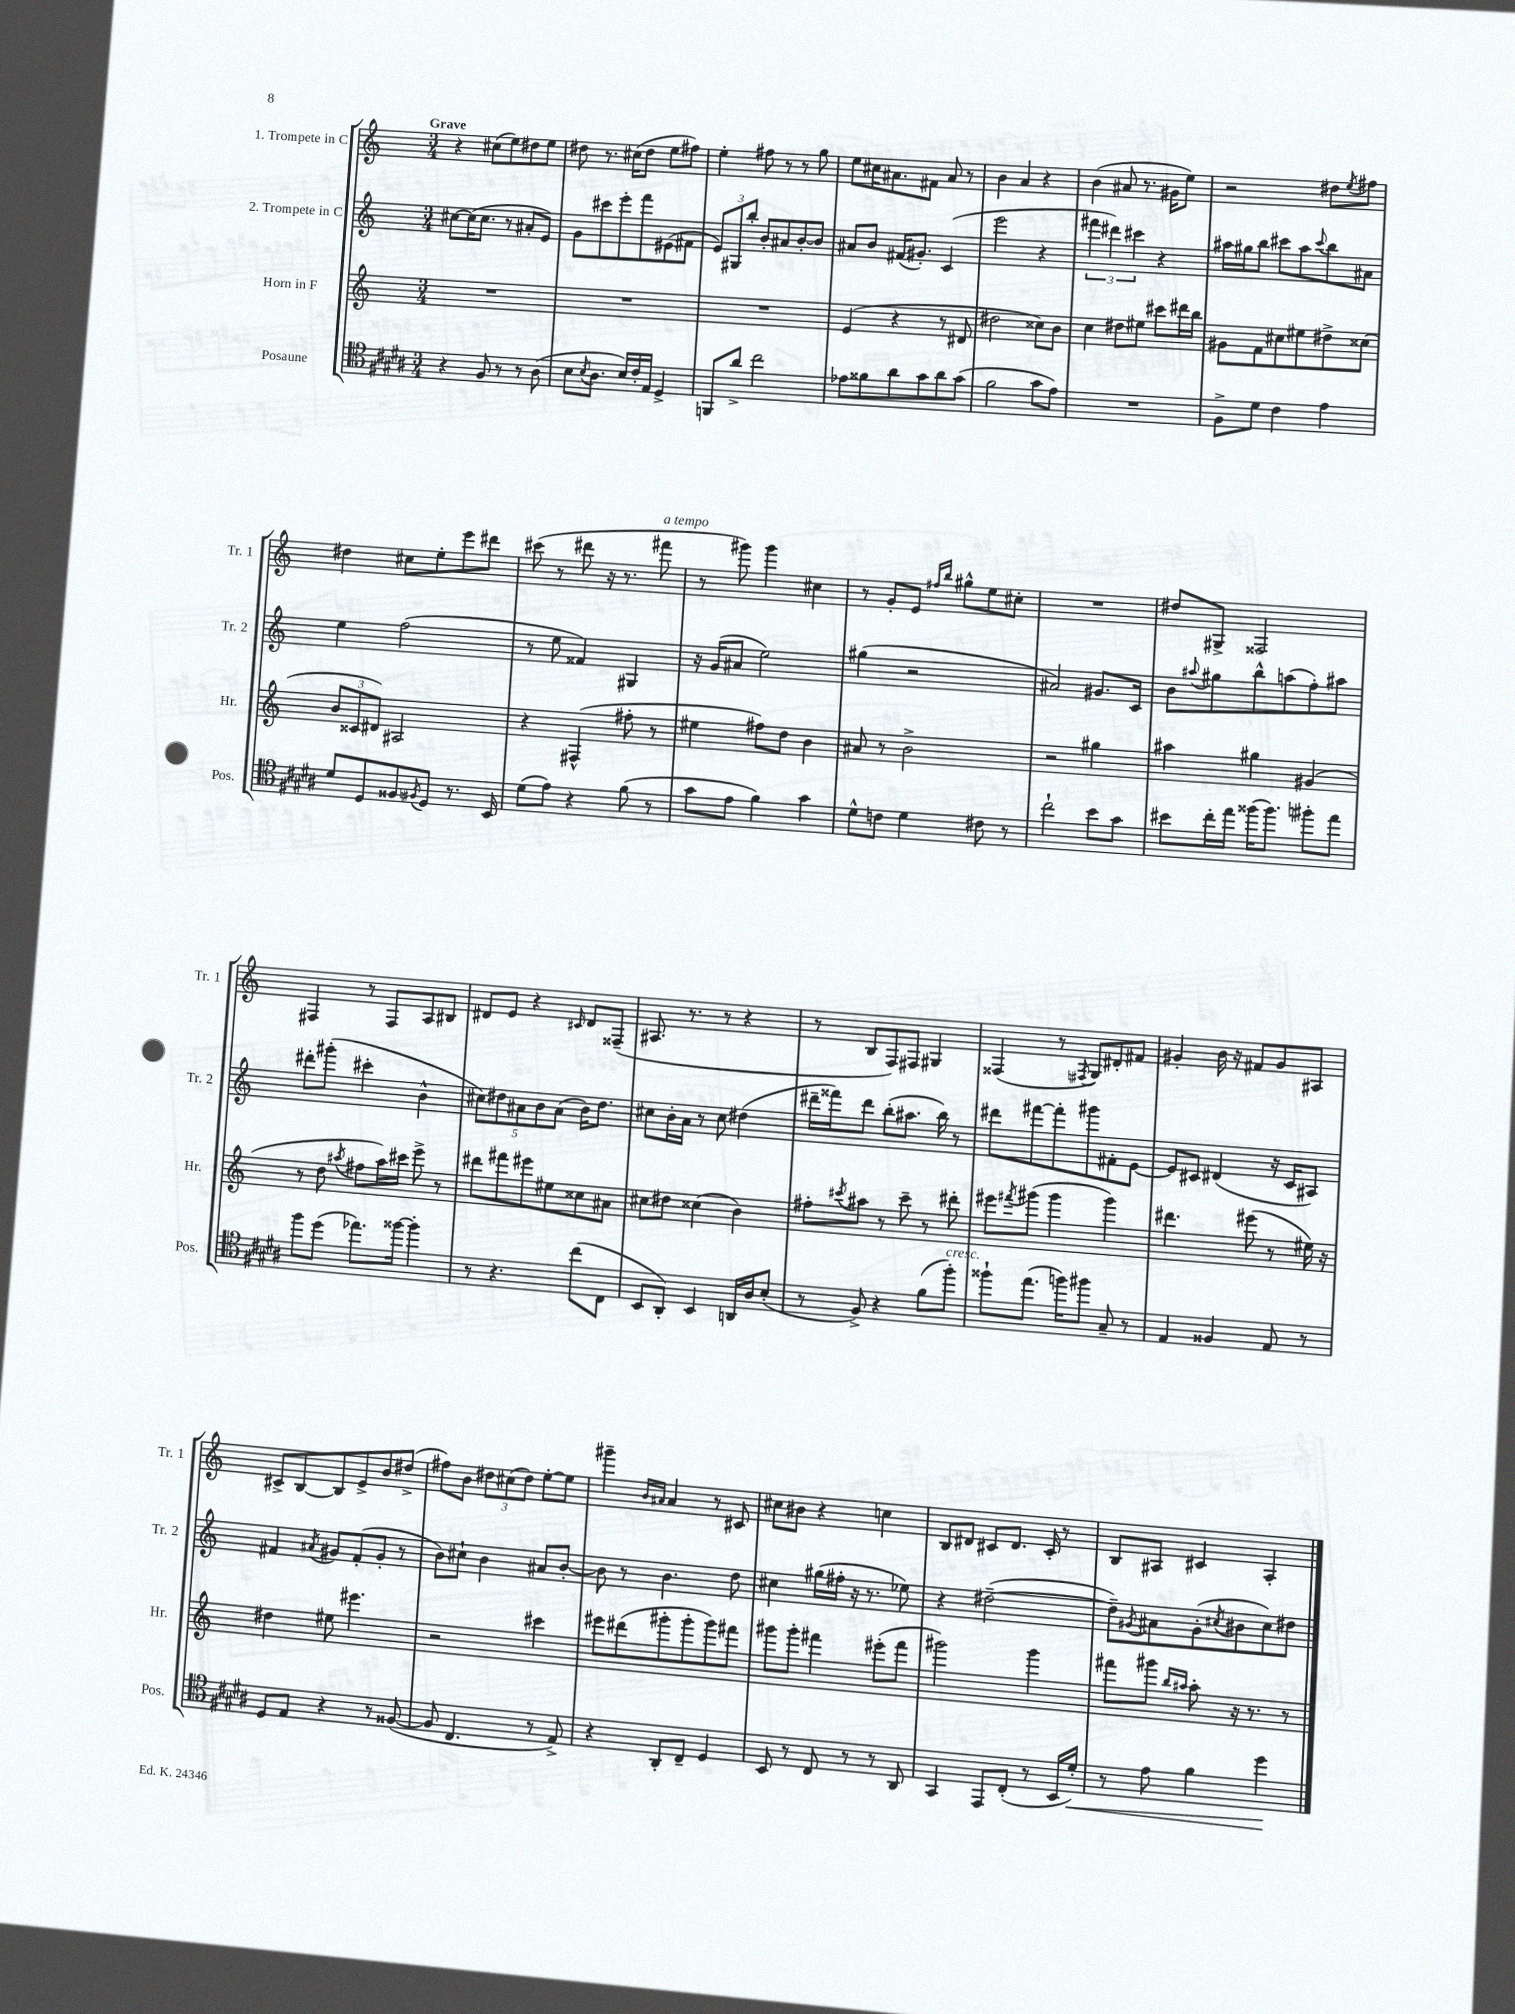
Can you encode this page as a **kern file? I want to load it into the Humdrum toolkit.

**kern	**kern	**kern	**kern
*staff4	*staff3	*staff2	*staff1
*clefC4	*clefG2	*clefG2	*clefG2
*k[f#c#g#d#a#]	*k[]	*k[]	*k[]
*M3/4	*M3/4	*M3/4	*M3/4
4r	2.r	[8cc#	4r
.	.	(16cc#]	.
.	.	8.cc#	.
8F#	.	.	(8cc#
8r	.	8r	8ee)
8r	.	8a#'	8dd#
(8A#	.	8e)	8ee
=	=	=	=
8B	2.r	8g	8dd#
8qB	.	.	.
8.A#	.	8ccc#	8.r
.	.	8eee'	.
16B)	.	.	(16cc#
16c#'	.	8fff	8dd#
16E	.	.	.
4D#^	.	(8e#	8ee
.	.	8f#	8ff#)
=	=	=	=
8FF	2.r	12e)	4ee'
.	.	12G#	.
8a#^	.	.	.
.	.	12bb'	.
2cc#	.	8b'	8ff#
.	.	8a#	8r
.	.	[8b'	8r
.	.	8b]	8gg
=	=	=	=
8e-	(4e	8a#	8ee
8f##	.	8b	16cc#
.	.	.	8.a#
8a#	4r	(16f#	.
.	.	8.g#')	.
8g#	.	.	8f#
8a#	8r	(4c	8a#
(8g#	8d#	.	8r
=	=	=	=
2f#	2dd#	2eee	4b
.	.	.	4a
8g#	8cc##)	4r	4r
8e)	8b	.	.
=	=	=	=
2.r	4cc	6fff#	(4b
.	.	6ddd#)	.
.	8dd#	.	8a#
.	.	6ccc#	.
.	8ee#	.	8.r
.	8ccc#	4r	.
.	.	.	16g#
.	16ddd#	.	8ee)
.	16bb	.	.
=	=	=	=
8F#^	8g#	16aa#	2r
.	.	16gg#	.
8d#	8f	8bb	.
4c#	8cc#	8ccc#	.
.	8ee#	8aa#	.
.	.	8qqccc#	.
4e	8dd#^	8bb	8dd#
.	.	.	8qee
.	(8cc##	8a#	8ff#
=	=	=	=
8d#	12b	4ee	4dd#
.	12c##	.	.
8D#	.	.	.
.	12d#)	.	.
8F##	2A#	(2ff	8cc#
8qF#	.	.	.
8D#	.	.	8ee'
8.r	.	.	8eee
.	.	.	8ddd#
16BB	.	.	.
=	=	=	=
(8d#	4r	8r	(8ccc#
8e)	.	8ee	8r
4r	(4F#^^	4f##)	8ddd#
.	.	.	16r
.	.	.	8.r
(8f#	8ff#'	4G#	.
8r	8r	.	8fff#
=	=	=	=
8g#	4ee#	16r	8r
.	.	(16g	.
8e	.	8a#	8ggg#)
4f#)	8ff#)	2ee)	4ggg#
.	8dd	.	.
4g#	4b	.	4cc#
=	=	=	=
8d#^^	8a#	(4gg#	8r
8c	8r	.	8g'
4d#	2b^	2r	8e
.	.	.	16qqff#
.	.	.	16qqbb
.	.	.	8gg#^^
8c#	.	.	8ee
8r	.	.	8cc#'
=	=	=	=
2cc#`	2r	2a#)	2.r
8b	4gg#	8.g#	.
8g#	.	.	.
.	.	16c	.
=	=	=	=
8b#	4aa#	8b	8dd#
.	.	8qqaa#	.
16cc#'	.	8gg#	8G#^
16ee	.	.	.
(16ff##	4gg#	8bb^^	2F##
8.ff##)	.	.	.
.	.	(8aa	.
8ff#'	(4g#	8ff')	.
8ee	.	8aa#	.
=	=	=	=
8ff#	8r	8ddd#'	4F#
(8dd#	8dd	(8ggg#'	.
.	8qaa#	.	.
8.ee-)	8ff#	4ccc#'	8r
.	16aa#)	.	8F#
[16ff##	16ccc#	.	.
4ff##']	8eee^	4b^^	8A
.	8r	.	8B#
=	=	=	=
8r	8ddd#	10cc#)	8d#
.	.	10dd#	.
4.r	8fff#	.	8e
.	.	10a#	.
.	8eee#	.	4r
.	.	10b	.
.	8ee#	.	.
.	.	(10a#	.
.	.	.	16qqc#
(8cc#	8cc##	16b)	8d#
.	.	8.dd#	.
8C#	8a#	.	(8F##~
=	=	=	=
8BB	8cc#	8cc#	8.A#
8AA#')	8dd#	16b'	.
.	.	16a	8.r
4BB	(4cc##	8r	.
.	.	8cc#	8r
16AA	4b)	(4dd#	4r
16A#	.	.	.
(8B'	.	.	.
=	=	=	=
8r	8ff#'	16ddd#~	8r
.	.	16fff##)	.
.	8qccc#	.	.
8F#^)	8aa#	8ddd#	8B
4r	8r	(8bb'	8F)
.	8ccc#~	8.aa#	8F#
(8f#	8r	.	4G#
.	.	16bb)	.
8ff#')	8ddd#'	8r	.
=	=	=	=
8ff##`	8eee#	8ddd#	(4F##
.	8qfff#	.	.
(8.ee	(8ggg#	[8fff#	.
.	4ggg#	8fff#']	8r
16ff)	.	.	.
.	.	.	8qF#
8ff#	.	8ggg#	8G)
8G#~	4ggg#)	8f#'	8d#'
8r	.	[8e	8f#
=	=	=	=
4E	4.ddd#	8e]	4g#'
.	.	8c#	.
4F##	.	(4d#	16b
.	.	.	16r
.	(8eee#	.	8f#
8E	8r	16r	8g#
.	.	16c#	.
8r	16ee#)	8A#)	8A#
.	16r	.	.
=	=	=	=
8D#	4dd#	4f#	8c#^
8E	.	.	[8B
.	.	8qa#	.
4r	8ee#	8g#	8B]
.	4.eee#	(8f#'	8e^
8r	.	8g#'	8b
([8F##	.	8r	(8dd#^
=	=	=	=
8F##]	2r	8b)	8ff#)
4.C#	.	8cc#`	8b
.	.	4b	12dd#
.	.	.	(12cc#
.	.	.	12dd#)
8r	4ccc#	8a#	[8ee'
8E^)	.	[8b'	8ee]
=	=	=	=
4r	8eee#	8b]	4ggg#~
.	(8ddd#	8r	.
.	.	.	16qqb
.	.	.	16qqa#
8AA#'	8ggg#'	4.b	4a#
8C#~	8ggg#'	.	.
4D#	8ggg#)	.	8r
.	8fff#	8dd	8c#
=	=	=	=
8BB	8ggg#	4cc#	8cc#
8r	8ggg#'	.	8b#
8C#	4fff#	(16gg#	4r
.	.	16ff#'	.
8r	.	16r	.
.	.	8.r	.
8r	(8eee#'	.	4cc
8AA#	8fff#	8ee-)	.
=	=	=	=
4GG#	2ggg#)	4r	8B
.	.	.	8d#
8EE	.	([2dd#~	8c#
(8C#'	.	.	8.d#
8r	4ggg#	.	.
.	.	.	16c#'
16BB	.	.	8r
16d#')	.	.	.
=	=	=	=
8r	8fff#	8dd#~])	8B
.	.	8qg#	.
8e	8ggg#	8a#	8A#
.	16qqbb	.	.
.	16qqaa#	.	.
4f#	8aa#'	(8g#'	4c#
.	.	8qcc#	.
.	16r	8b#	.
.	8.r	.	.
4dd#	.	8cc#)	4A#'
.	8r	8dd#	.
==	==	==	==
*-	*-	*-	*-
